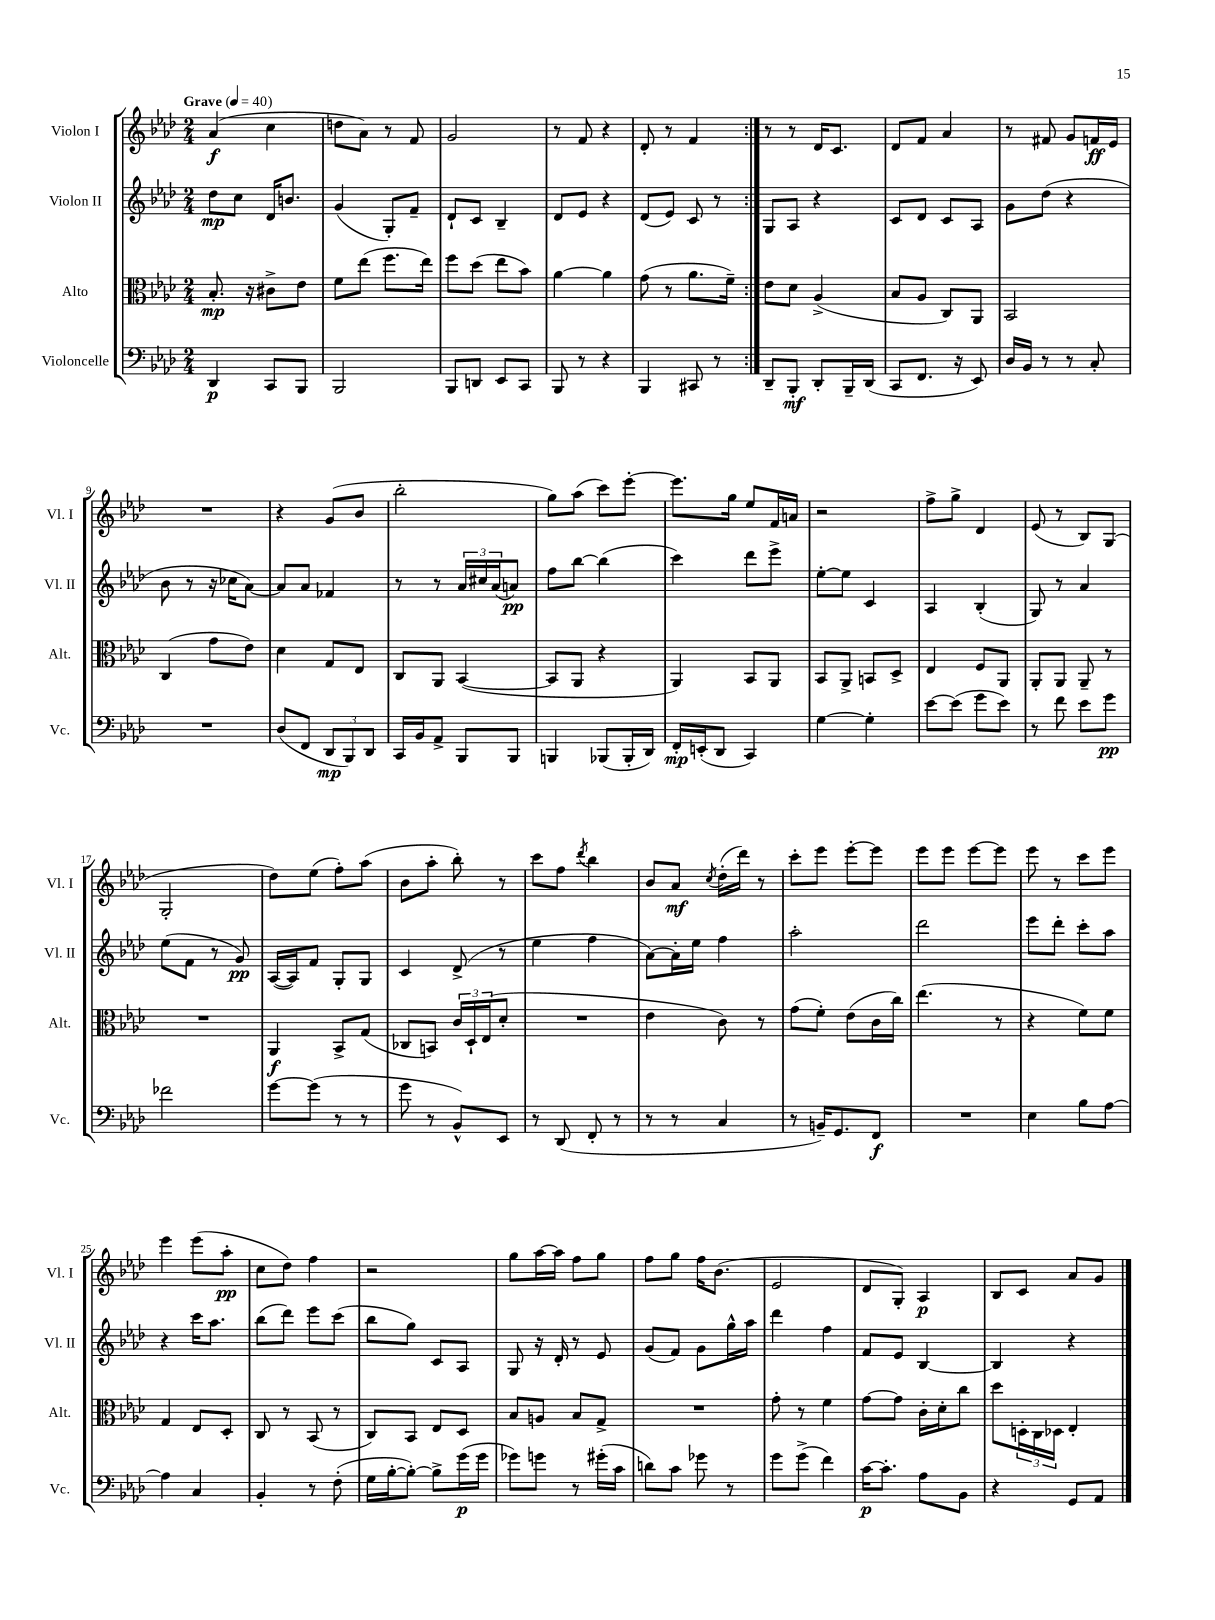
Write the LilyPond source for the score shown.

<<
\new StaffGroup <<
\new Staff = "s0" \with { instrumentName = "Violon I" shortInstrumentName = "Vl. I" } {
    \clef treble \key aes \major \numericTimeSignature \time 2/4 \tempo "Grave" 4 = 40
    \repeat volta 2 { aes'4\f( c''4 |
    d''8 aes'8) r8 f'8 |
    g'2 |
    r8 f'8 r4 |
    des'8-. r8 f'4 | }
    r8 r8 des'16 c'8. |
    des'8 f'8 aes'4 |
    r8 fis'8 g'8 f'16\ff ees'16 |
    R2 |
    r4 g'8( bes'8 |
    bes''2-. |
    g''8) aes''8( c'''8) ees'''8~-. |
    ees'''8. g''16 ees''8 f'16 a'16 |
    r2 |
    f''8-> g''8-> des'4 |
    ees'8( r8 bes8) g8( |
    g2-. |
    des''8) ees''8( f''8-.) aes''8( |
    bes'8 aes''8-. bes''8-.) r8 |
    c'''8 f''8 \acciaccatura { des'''8 } bes''4 |
    bes'8 aes'8\mf \acciaccatura { c''8 } des''16-.( des'''16) r8 |
    c'''8-. ees'''8 ees'''8~-. ees'''8 |
    ees'''8 ees'''8 ees'''8~ ees'''8 |
    ees'''8 r8 c'''8 ees'''8 |
    ees'''4 ees'''8( aes''8-.\pp |
    c''8 des''8) f''4 |
    r2 |
    g''8 aes''16~ aes''16 f''8 g''8 |
    f''8 g''8 f''16 bes'8.( |
    ees'2 |
    des'8 g8-.) aes4\p |
    bes8 c'8 aes'8 g'8 \bar "|." |
}
\new Staff = "s1" \with { instrumentName = "Violon II" shortInstrumentName = "Vl. II" } {
    \clef treble \key aes \major \numericTimeSignature \time 2/4
    \repeat volta 2 { des''8\mp c''8 des'16 b'8. |
    g'4( g8-.) f'8-- |
    des'8-! c'8 bes4-- |
    des'8 ees'8 r4 |
    des'8( ees'8) c'8 r8 | }
    g8 aes8 r4 |
    c'8 des'8 c'8 aes8 |
    g'8 des''8( r4 |
    bes'8 r8 r16 ces''16 aes'8~) |
    aes'8 aes'8 fes'4 |
    r8 r8 \tuplet 3/2 { aes'16 cis''16 aes'16( } a'8\pp) |
    f''8 bes''8~ bes''4( |
    c'''4) des'''8 ees'''8-> |
    ees''8~-. ees''8 c'4 |
    aes4 bes4-.( |
    g8) r8 aes'4 |
    ees''8( f'8 r8 g'8\pp) |
    aes16~( aes16) f'8 g8-. g8 |
    c'4 des'8->( r8 |
    ees''4 f''4 |
    aes'8~) aes'16-. ees''16 f''4 |
    aes''2-. |
    des'''2 |
    ees'''8 des'''8-. c'''8-. aes''8 |
    r4 c'''16 aes''8. |
    bes''8( des'''8) ees'''8 c'''8( |
    bes''8 g''8) c'8 aes8 |
    g8 r16 des'16-. r8 ees'8 |
    g'8( f'8) g'8 g''16-^ aes''16 |
    des'''4 f''4 |
    f'8 ees'8 bes4~ |
    bes4 r4 \bar "|." |
}
\new Staff = "s2" \with { instrumentName = "Alto" shortInstrumentName = "Alt." } {
    \clef alto \key aes \major \numericTimeSignature \time 2/4
    \repeat volta 2 { bes8.-.\mp r16 cis'8-> ees'8 |
    f'8 ees''8( f''8. ees''16) |
    f''8 des''8( ees''8 bes'8) |
    aes'4~ aes'4 |
    g'8( r8 aes'8. f'16--) | }
    ees'8 des'8 aes4->( |
    bes8 aes8 c8) aes,8 |
    bes,2 |
    c4( g'8 ees'8) |
    des'4 g8 ees8 |
    c8 aes,8 bes,4~( |
    bes,8 aes,8 r4 |
    aes,4) bes,8 aes,8 |
    bes,8 aes,8-> b,8 des8-> |
    ees4 f8 aes,8 |
    aes,8-. aes,8 aes,8-- r8 |
    R2 |
    aes,4\f bes,8-> g8( |
    ces8 b,8) \tuplet 3/2 { c'16 des16-! ees16( } des'8-. |
    R2 |
    ees'4 c'8) r8 |
    g'8( f'8-.) ees'8( c'16 c''16) |
    ees''4.( r8 |
    r4 f'8) f'8 |
    g4 ees8 des8-. |
    c8 r8 bes,8( r8 |
    c8) bes,8 ees8 des8 |
    bes8 a8 bes8 g8-> |
    R2 |
    g'8-. r8 f'4 |
    g'8~ g'8 c'16-. des'16-. c''8 |
    des''8 \tuplet 3/2 { d16-. c16 des16 } ees4-. \bar "|." |
}
\new Staff = "s3" \with { instrumentName = "Violoncelle" shortInstrumentName = "Vc." } {
    \clef bass \key aes \major \numericTimeSignature \time 2/4
    \repeat volta 2 { des,4\p c,8 bes,,8 |
    bes,,2 |
    bes,,8 d,8 ees,8 c,8 |
    bes,,8 r8 r4 |
    bes,,4 cis,8 r8 | }
    des,8-- bes,,8-.\mf des,8-. bes,,16-- des,16( |
    c,8 f,8. r16 ees,8) |
    des16 bes,16 r8 r8 c8-. |
    R2 |
    des8( f,8 \tuplet 3/2 { des,8\mp bes,,8) des,8 } |
    c,16 bes,16 aes,8-> bes,,8 bes,,8 |
    b,,4 bes,,8( bes,,16-. des,16) |
    f,16-.\mp e,16-.( des,8 c,4) |
    g4~ g4-. |
    ees'8~ ees'8( g'8 ees'8) |
    r8 f'8 ees'8 g'8\pp |
    fes'2 |
    g'8~ g'8( r8 r8 |
    g'8 r8 bes,8-^) ees,8 |
    r8 des,8( f,8-. r8 |
    r8 r8 c4 |
    r8 b,16--) g,8. f,8\f |
    R2 |
    ees4 bes8 aes8~ |
    aes4 c4 |
    bes,4-. r8 f8-.( |
    g16 bes16~-. bes8~-.) bes8-> g'16\p( g'16 |
    ges'8) g'8 r8 gis'16-.( c'16 |
    d'8) c'8 ges'8 r8 |
    g'8 g'8->( f'4) |
    c'16~\p c'8.-. aes8 bes,8 |
    r4 g,8 aes,8 \bar "|." |
}
>>
>>
